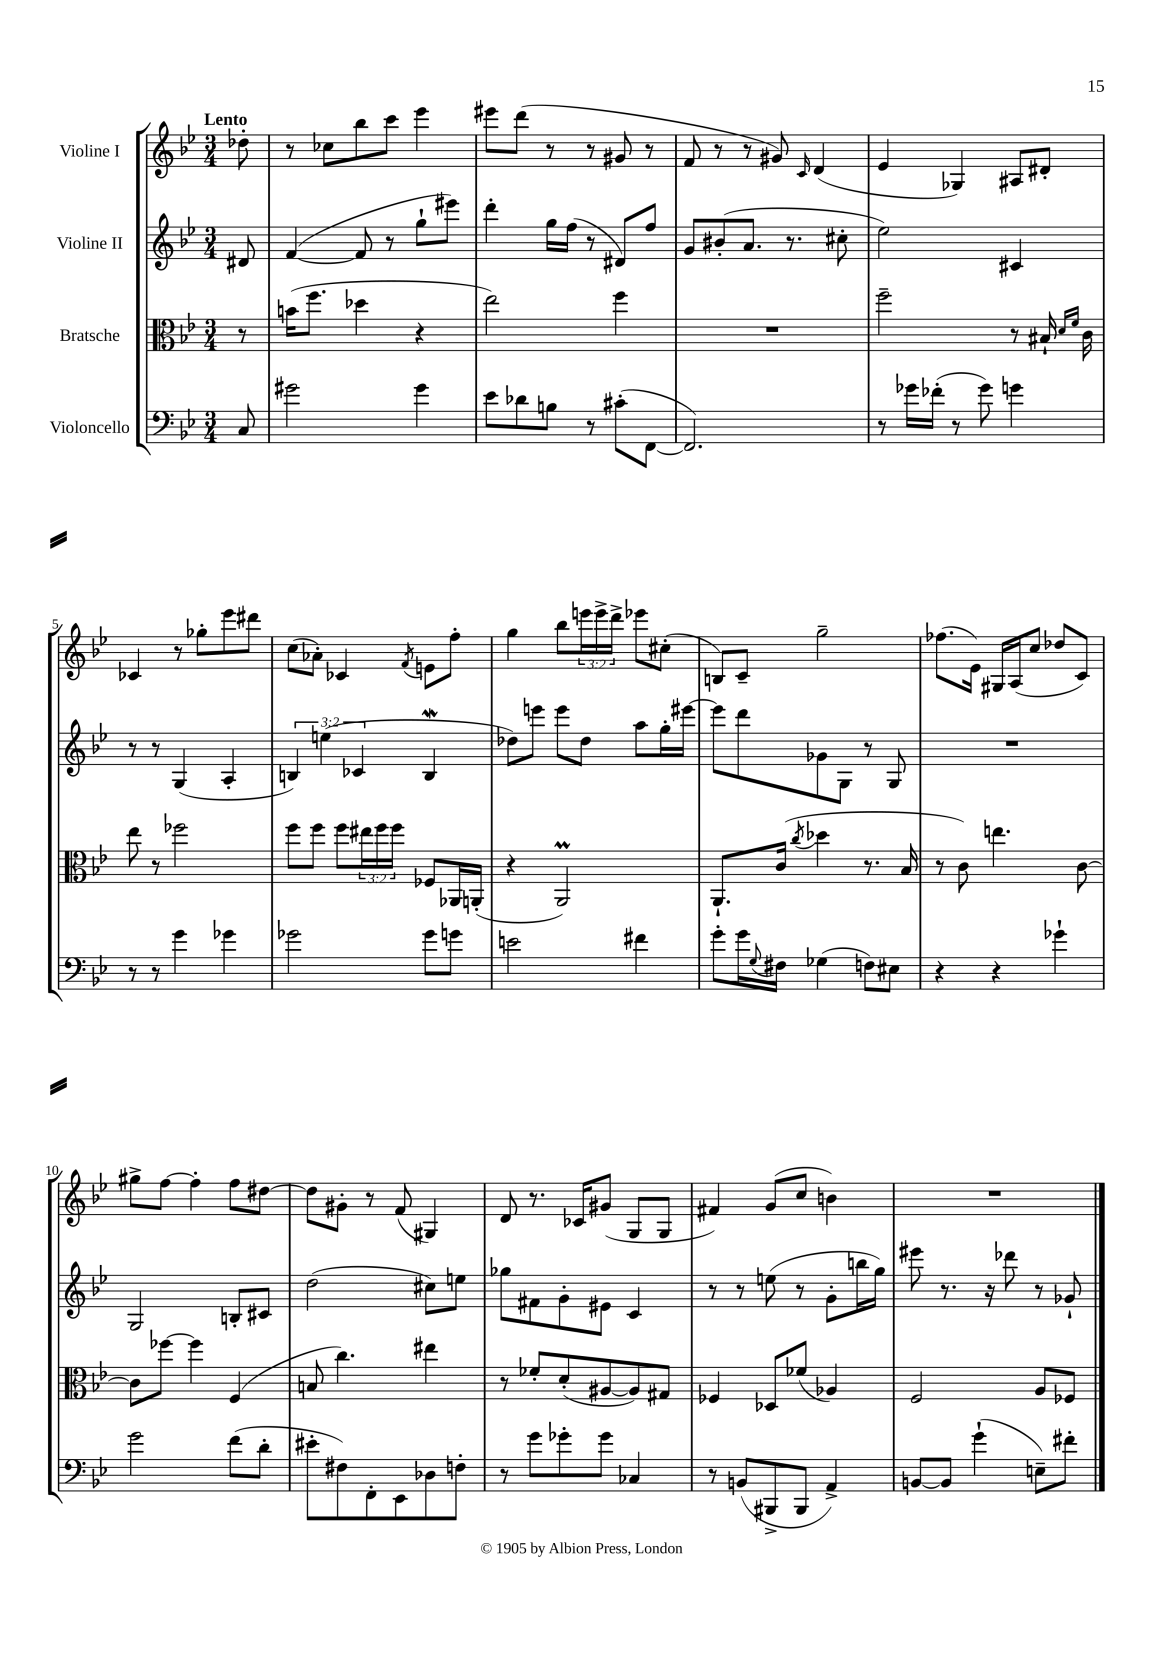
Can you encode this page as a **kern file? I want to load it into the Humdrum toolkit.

**kern	**kern	**kern	**kern
*staff4	*staff3	*staff2	*staff1
*clefF4	*clefC3	*clefG2	*clefG2
*k[b-e-]	*k[b-e-]	*k[b-e-]	*k[b-e-]
*M3/4	*M3/4	*M3/4	*M3/4
8C	8r	8d#	8dd-'
=	=	=	=
2g#	(16b	([4f	8r
.	8.ff	.	.
.	.	.	8cc-
.	4dd-	8f]	8bb-
.	.	8r	8ccc
4g#	4r	8gg`	4eee-
.	.	8eee#)	.
=	=	=	=
8e-	2ee-)	4ddd'	8eee#
8d-	.	.	(8ddd
8B	.	16gg	8r
.	.	(16ff	.
8r	.	8r	8r
(8c#'	4ff	8d#)	8g#
[8FF	.	8ff	8r
=	=	=	=
2.FF])	2.r	8g	8f
.	.	(8b#'	8r
.	.	8.a	8r
.	.	.	8g#)
.	.	8.r	.
.	.	.	16qqc
.	.	.	(4d
.	.	8cc#'	.
=	=	=	=
8r	2ff~	2ee-)	4e-
16g-	.	.	.
(16f-'	.	.	.
8r	.	.	4G-)
8g-)	.	.	.
4g	8r	4c#	8A#
.	16B#`	.	8d#'
.	16qqd	.	.
.	16qqf	.	.
.	16c	.	.
=	=	=	=
8r	8ee-	8r	4c-
8r	8r	8r	.
4g	2ff-	(4G	8r
.	.	.	8gg-'
4g-	.	4A'	8eee-
.	.	.	8ddd#
=	=	=	=
2g-	8ff	6B)	(8cc
.	8ff	.	8a-')
.	.	(6ee	.
.	8ff	.	4c-
.	.	6c-	.
.	24ee#	.	.
.	24ff	.	.
.	24ff	.	.
.	.	.	8qf
8g-	8F-	4B	8e
8g	16AA-	.	8ff'
.	(16AA'	.	.
=	=	=	=
2e	4r	8dd-)	4gg
.	.	8eee	.
.	2AA)	8eee	8bb-
.	.	8dd-	24eee
.	.	.	24eee^
.	.	.	24ddd^
4f#	.	8aa	8eee-
.	.	16gg'	(8cc#'
.	.	[16eee#	.
=	=	=	=
8g'	8.AA`	8eee#]	8B)
16g	.	8ddd	8c~
8qqG	.	.	.
16F#	(16c	.	.
.	8qcc	.	.
(4G-	4dd-	8g-	2gg~
.	.	8G	.
8F)	8.r	8r	.
8E#	.	8G	.
.	16B-	.	.
=	=	=	=
4r	8r	2.r	(8.ff-
.	8c)	.	.
.	.	.	16e-)
4r	4.ee	.	16G#
.	.	.	(16A
.	.	.	8cc
4g-`	.	.	8dd-
.	[8c	.	8c)
=	=	=	=
2g	8c]	2G	8gg#^
.	[8ff-	.	[8ff
.	4ff-]	.	4ff']
(8f	(4F	8B'	8ff
8d'	.	8c#	[8dd#
=	=	=	=
8e#'	8B	(2dd	8dd#]
8F#)	4.cc)	.	8g#'
8FF'	.	.	8r
8EE-	.	.	(8f
8D-	4ee#	8cc#)	4G#)
8F'	.	8ee	.
=	=	=	=
8r	8r	8gg-	8d
8g	8f-'	8f#	8.r
8g-'	(8d'	8g'	.
.	.	.	16c-
8g-	[8A#	8e#	(8g#
4C-	8A#])	4c	8G
.	8G#	.	8G
=	=	=	=
8r	4F-	8r	4f#)
(8BB	.	8r	.
8BBB#^	8D-	(8ee	(8g
8BBB#	(8f-	8r	8cc
4AA^)	4A-)	8g'	4b)
.	.	16bb	.
.	.	16gg)	.
=	=	=	=
[8BB	2F	8eee#	2.r
8BB]	.	8.r	.
(4g`	.	.	.
.	.	16r	.
.	.	8ddd-	.
8E~)	8A	8r	.
8f#'	8F-	8g-`	.
==	==	==	==
*-	*-	*-	*-
